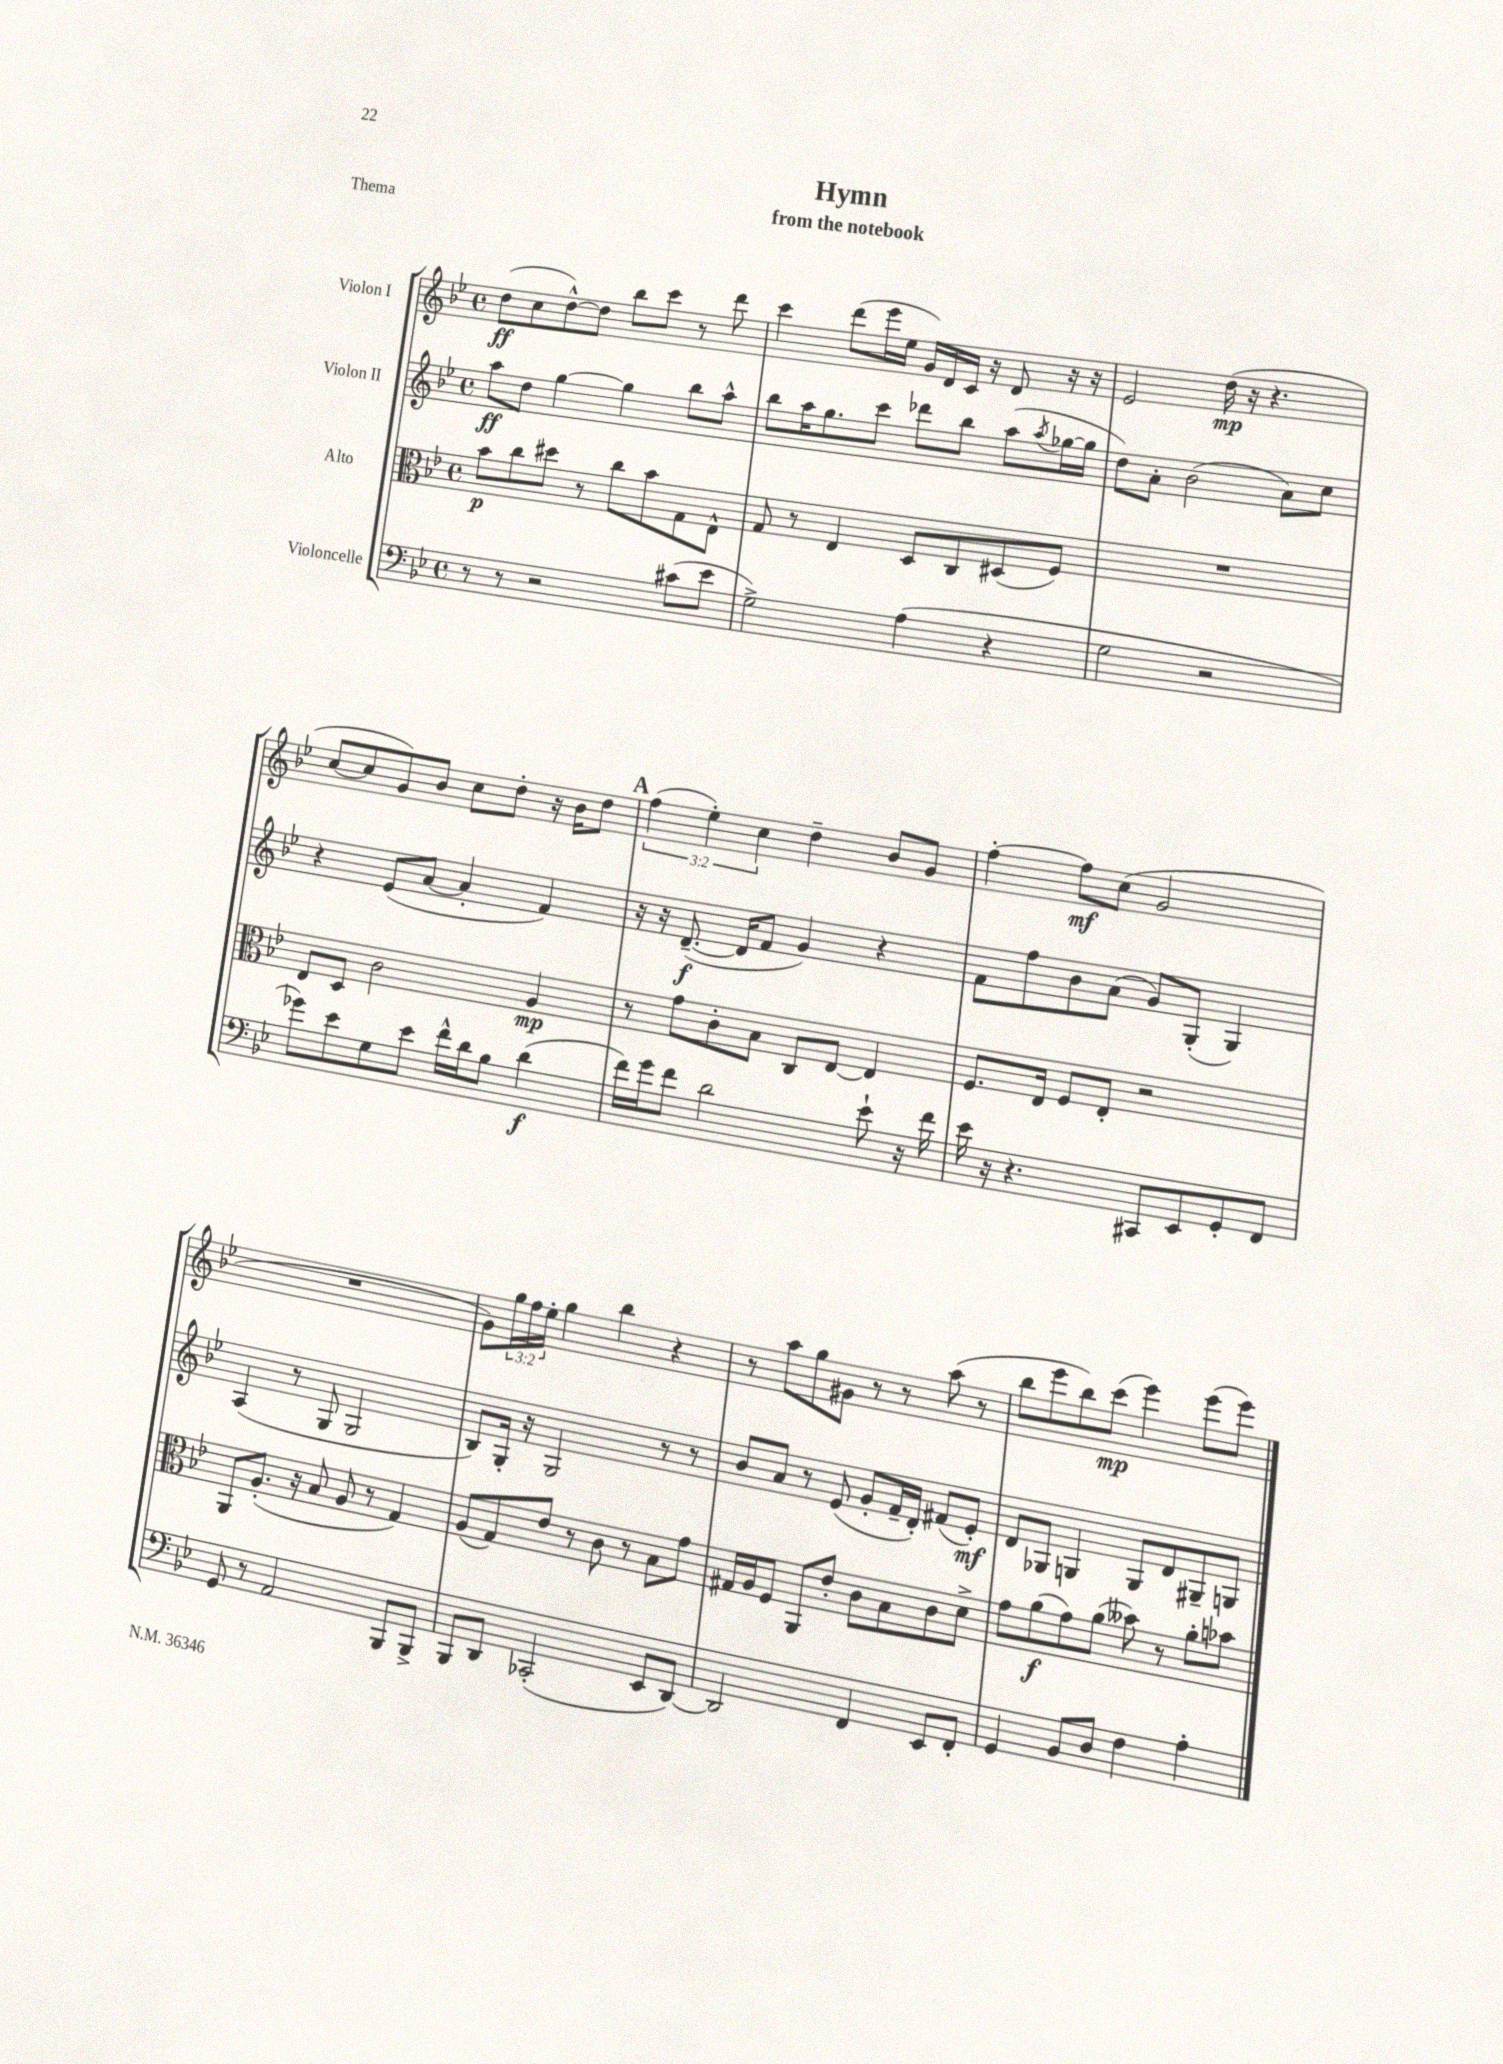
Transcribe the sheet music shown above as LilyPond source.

\header { title = "Hymn" subtitle = "from the notebook" piece = "Thema" }
<<
\new StaffGroup <<
\new Staff = "s0" \with { instrumentName = "Violon I" } {
    \clef treble \key bes \major \defaultTimeSignature \time 4/4 \override Staff.TupletNumber.text = #tuplet-number::calc-fraction-text
    d''8\ff( c''8 d''8~-^) d''8 bes''8 c'''8 r8 d'''8 |
    c'''4 d'''8( ees'''16 ees''16 g'16) d'16 c'16 r16 d'8 r16 r16 |
    ees'2 d''16\mp( r16 r4. |
    c''8~ c''8 g'8) bes'8 c''8 d''8-. r16 bes'16 d''8 |
    \mark \markup { \bold "A" } \tuplet 3/2 { f''4( ees''4-.) c''4 } d''4-- bes'8 g'8 |
    f''4~-. f''8\mf c''8( g'2 |
    R1 |
    g'8) \tuplet 3/2 { g''16 f''16 ees''16-. } g''4 bes''4 r4 |
    r8 a''8 g''8 gis'8 r8 r8 a''8( r8 |
    bes''8 ees'''8 bes''8) c'''8\mp( ees'''4) ees'''8( ees'''8) \bar "|." |
}
\new Staff = "s1" \with { instrumentName = "Violon II" } {
    \clef treble \key bes \major \defaultTimeSignature \time 4/4
    a''8\ff d''8 g''4~ g''4 bes''8 a''8-^ |
    bes''8 a''16 g''8. c'''8 des'''8 bes''8 a''8( \acciaccatura { a''8 } ges''16~ ges''16 |
    d''8) a'8-. bes'2( a'8) c''8 |
    r4 ees'8( a'8~ a'4-. f'4) |
    \mark \markup { \bold "A" } r16 r16 d'8.~--\f( d'16 f'8 g'4) r4 |
    f'8 f''8 bes'8 a'8( g'8) g8-.( g4) |
    a4( r8 g8 g2 |
    bes8) g16-. r16 g2 r8 r8 |
    bes'8 a'8 r8 ees'8( g'8-. f'16-- d'16-.) fis'8( ees'8-.\mf) |
    d'8 ges8 g4 g8 d'8 gis8-- g8 \bar "|." |
}
\new Staff = "s2" \with { instrumentName = "Alto" } {
    \clef alto \key bes \major \defaultTimeSignature \time 4/4
    bes'8\p c''8 dis''8 r8 c''8 bes'8 g8 ees8-^ |
    g8 r8 ees4 d8 c8 dis8( f8) |
    R1 |
    ees8 d8 c'2 a4\mp |
    \mark \markup { \bold "A" } r8 g'8 c'8-. bes8 c8 ees8~ ees4 |
    f8. ees16 f8 ees8-. r2 |
    a,8 a8.-.( r16 bes8 a8 r8 g4) |
    a8( g8) ees'8 r8 c'8 r8 bes8 g'8 |
    gis16 a16 f8 a,8 ees'8-. c'8 bes8 c'8 d'8-> |
    g'8 a'8\f( g'8) a'8( beses'8) r8 a'8-. bes'8 \bar "|." |
}
\new Staff = "s3" \with { instrumentName = "Violoncelle" } {
    \clef bass \key bes \major \defaultTimeSignature \time 4/4
    r8 r8 r2 cis'8( ees'8 |
    g2->) a4( r4 |
    g2 r2 |
    ges'8) ees'8 g8 ees'8 f'16-^ d'16 bes8 d'4\f( |
    \mark \markup { \bold "A" } f'16) g'16 f'8 d'2 ees'8-! r16 f'16 |
    ees'16 r16 r4. cis,8 ees,8 g,8-. f,8 |
    g,8 r8 a,2 bes,,8 bes,,8-> |
    bes,,8 d,8 ces,2-.( ees,8 d,8~) |
    d,2 f,4 ees,8 f,8-. |
    g,4 bes,8 d8 f4 a4-. \bar "|." |
}
>>
>>
\layout { \context { \Score \remove "Bar_number_engraver" } }
